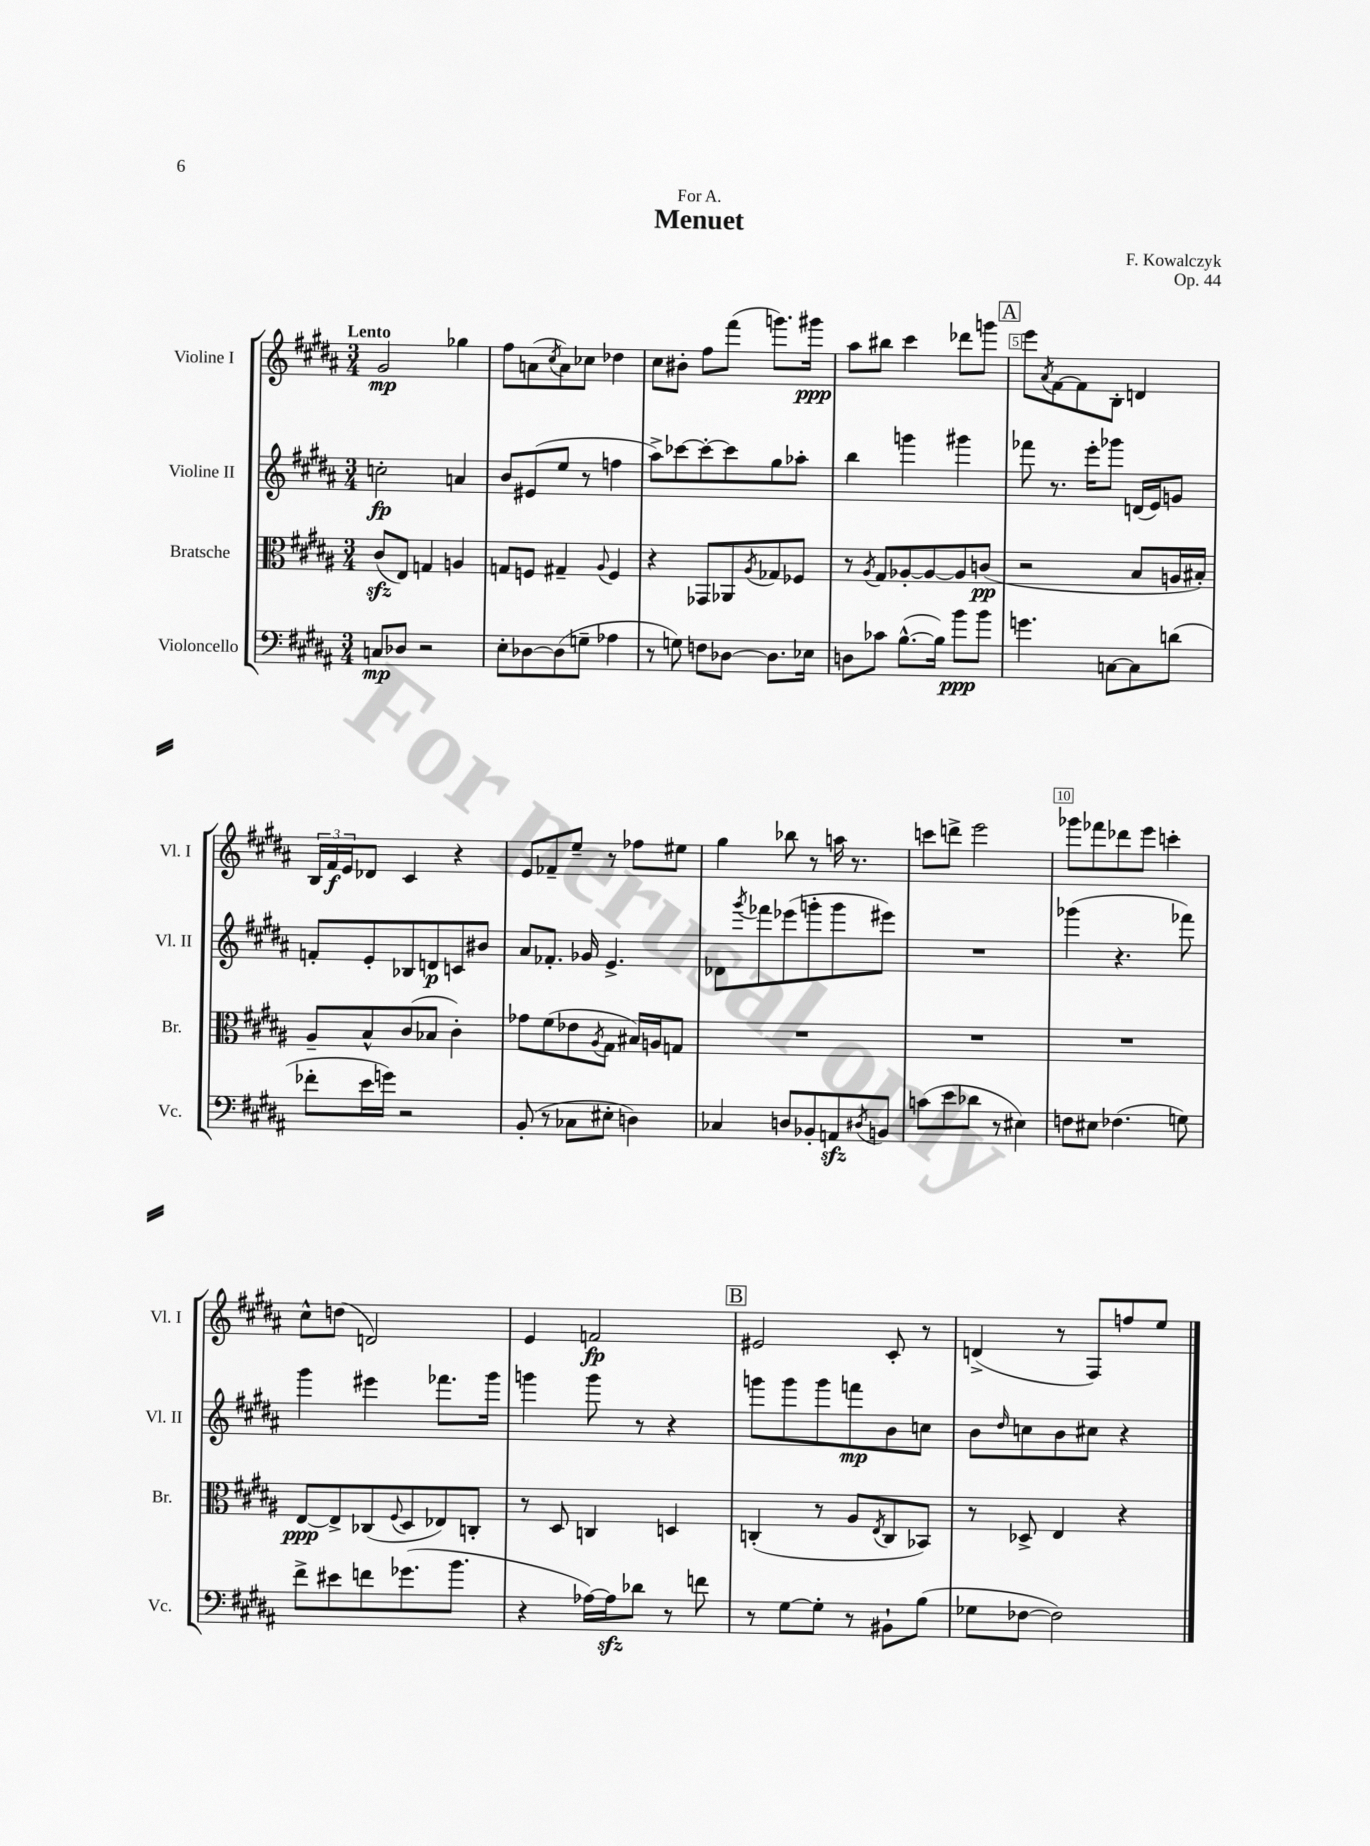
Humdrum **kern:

**kern	**dynam	**kern	**dynam	**kern	**dynam	**kern	**dynam
*part4	*part4	*part3	*part3	*part2	*part2	*part1	*part1
*staff4	*staff4	*staff3	*staff3	*staff2	*staff2	*staff1	*staff1
*I"Violoncello	*	*I"Bratsche	*	*I"Violine II	*	*I"Violine I	*
*I'Vc.	*	*I'Br.	*	*I'Vl. II	*	*I'Vl. I	*
*clefF4	*	*clefC3	*	*clefG2	*	*clefG2	*
*k[f#c#g#d#a#]	*	*k[f#c#g#d#a#]	*	*k[f#c#g#d#a#]	*	*k[f#c#g#d#a#]	*
*M3/4	*	*M3/4	*	*M3/4	*	*M3/4	*
=1	=1	=1	=1	=1	=1	=1	=1
!	!	!	!	!	!	!LO:TX:a:B:t=Lento	!
8Cn/L	mp	(8c#zz/L	.	2ccn'\	fp	2g#/	mp
8D-X/J	.	8E/J)	.	.	.	.	.
2r	.	4Gn/	.	.	.	.	.
.	.	4An/	.	4an/	.	4gg-X\	.
=2	=2	=2	=2	=2	=2	=2	=2
8E'\L	.	8Gn/L	.	8b/L	.	8ff#\L	.
[8D-X\	.	8Fn/J	.	(8e#X/	.	(8an\	.
.	.	.	.	.	.	8qcc#/	.
(8D-\]	.	4G#X~/	.	8ee/J	.	8a\)	.
8Gn~\J	.	.	.	8r	.	8cc-X\J	.
.	.	8qqA#/	.	.	.	.	.
4A-X\	.	4F/	.	4ffn\	.	4dd-X\	.
=3	=3	=3	=3	=3	=3	=3	=3
8r	.	4r	.	8aa#^\L)	.	8cc#\L	.
8Gn\)	.	.	.	[8ccc-X\	.	8b#X'\J	.
8Fn\L	.	8GG-X/L	.	8ccc-'\_	.	8ff#\L	.
[8D-X\J	.	8AA-X/	.	8ccc-\]	.	(8fff#\J	.
.	.	8qA#/	.	.	.	.	.
8.D-\L]	.	8G-X/	.	8gg#\	.	8.gggn\L)	.
.	.	8F-X/J	.	8aa-X'\J	.	.	.
16E-X\Jk	.	.	.	.	.	16ggg#X\Jk	ppp
=4	=4	=4	=4	=4	=4	=4	=4
8Dn\L	.	8r	.	4bb\	.	8aa#\L	.
.	.	8qA#/	.	.	.	.	.
8c-X\J	.	8G#/L	.	.	.	8bb#X\J	.
([8.B^^\L	.	[8A-X'/	.	4gggn\	.	4ccc#\	.
.	.	8A-/_	.	.	.	.	.
16B\Jk])	.	.	.	.	.	.	.
8b\L	ppp	8A-/]	.	4ggg#X\	.	8ddd-X\L	.
8b\J	.	(8cn/J	pp	.	.	8gggn\J	.
!!LO:REH:place=s1:t=A
=5	=5	=5	=5	=5	=5	=5	=5
4.gn\	.	2r	.	8fff-X\	.	8eee\L	.
.	.	.	.	.	.	8qa#/	.
.	.	.	.	8.r	.	[8f#\	.
.	.	.	.	.	.	8f#\]	.
.	.	.	.	16eee'\KL	.	.	.
[8Cn\L	.	.	.	8ggg-X\J	.	8B'\J	.
8C\]	.	8B/L	.	(16dn/LL	.	4dn/	.
.	.	.	.	16e/J)	.	.	.
(8dn\J	.	16An/L	.	8gn/J	.	.	.
.	.	16B#X'/JJ)	.	.	.	.	.
!!LO:LB:g=z
=6	=6	=6	=6	=6	=6	=6	=6
8f-X'\L	.	8A#~/L	.	8fn'/L	.	24B/LL	.
.	.	.	.	.	.	24f#/	f
.	.	.	.	.	.	24e/J	.
16e\L	.	8B^^/	.	8e'/	.	8d-X/J	.
16gn\JJ)	.	.	.	.	.	.	.
2r	.	(8c#/	.	8B-X/	.	4c#/	.
.	.	8B-X/J	.	8dn/	p	.	.
.	.	4c#'\)	.	8cn/	.	4r	.
.	.	.	.	8b#X/J	.	.	.
=7	=7	=7	=7	=7	=7	=7	=7
(8BB'/	.	8g-X\L	.	8a#/L	.	8e/L	.
8r	.	(8f#\	.	8.f-X'/J	.	8f-X~/	.
8C-X\L	.	8e-X\	.	.	.	8ee~/J	.
.	.	.	.	16g-X/	.	.	.
.	.	8qA#/	.	.	.	.	.
8E#X'\J	.	8G#\J	.	4.e^/	.	8r	.
4Dn\)	.	16B#X/LL)	.	.	.	8ff-X\L	.
.	.	16An/J	.	.	.	.	.
.	.	8Gn/J	.	.	.	8ee#X\J	.
=8	=8	=8	=8	=8	=8	=8	=8
4C-X/	.	2.r	.	8d-X\L	.	4gg#\	.
.	.	.	.	8qggg#/	.	.	.
.	.	.	.	8fff-X\	.	.	.
8Dn/L	.	.	.	(8eee-X\	.	8bb-X\	.
8BB-X'/	.	.	.	8gggn'\	.	8r	.
8AAnzz/	.	.	.	8ggg\	.	16aan\	.
.	.	.	.	.	.	8.r	.
8qD#X/	.	.	.	.	.	.	.
8BBn/J	.	.	.	8eee#X\J)	.	.	.
=9	=9	=9	=9	=9	=9	=9	=9
(8cn\L	.	2.r	.	2.r	.	8cccn\L	.
8e\	.	.	.	.	.	8dddn^\J	.
8d-X\J	.	.	.	.	.	2eee\	.
8r	.	.	.	.	.	.	.
4E#X\)	.	.	.	.	.	.	.
=10	=10	=10	=10	=10	=10	=10	=10
8Fn\L	.	2.r	.	(4ggg-X\	.	8ggg-X\L	.
8E#X\J	.	.	.	.	.	8fff-X\	.
(4.F-X\	.	.	.	4.r	.	8ddd-X\	.
.	.	.	.	.	.	8eee\J	.
.	.	.	.	.	.	4cccn'\	.
8Gn\)	.	.	.	8fff-X\)	.	.	.
!!LO:LB:g=z
=11	=11	=11	=11	=11	=11	=11	=11
8f#^\L	.	[8E/L	ppp	4ggg#\	.	8cc#^^\L	.
8e#X\	.	8E^/]	.	.	.	(8ddn\J	.
8fn\	.	(8C-X/	.	4eee#X\	.	2dn/)	.
.	.	8qqF#/	.	.	.	.	.
(8.g-X\	.	8D#/	.	.	.	.	.
.	.	8E-X/)	.	8.fff-X\L	.	.	.
8.b\J	.	.	.	.	.	.	.
.	.	8Cn'/J	.	.	.	.	.
.	.	.	.	16ggg#\Jk	.	.	.
=12	=12	=12	=12	=12	=12	=12	=12
4r	.	8r	.	4gggn\	.	4e/	.
.	.	8D#/	.	.	.	.	.
[16A-X\LL)	.	4Cn/	.	8ggg\	.	2fn/	fp
16A-zz\J]	.	.	.	.	.	.	.
8d-X\J	.	.	.	8r	.	.	.
8r	.	4Dn/	.	4r	.	.	.
8fn\	.	.	.	.	.	.	.
!!LO:REH:place=s1:t=B
=13	=13	=13	=13	=13	=13	=13	=13
8r	.	(4Cn'/	.	8gggn\L	.	2e#X/	.
[8G#\L	.	.	.	8ggg\	.	.	.
8G#'\J]	.	8r	.	8ggg\	.	.	.
8r	.	8A#/L	.	8fffn\	mp	.	.
.	.	8qE/	.	.	.	.	.
8BB#X`\L	.	8C/	.	8b\	.	8c#'/	.
(8B\J	.	8BB-X/J)	.	8ccn\J	.	8r	.
=14	=14	=14	=14	=14	=14	=14	=14
8G-X\L	.	8r	.	8b\L	.	(4dn^/	.
.	.	.	.	16qqdd#/	.	.	.
[8F-X\J	.	8D-X^/	.	8ccn\	.	.	.
2F-\])	.	4E/	.	8b\	.	8r	.
.	.	.	.	8cc#X\J	.	8F#/L)	.
.	.	4r	.	4r	.	8ffn/	.
.	.	.	.	.	.	8ee/J	.
==	==	==	==	==	==	==	==
*-	*-	*-	*-	*-	*-	*-	*-
